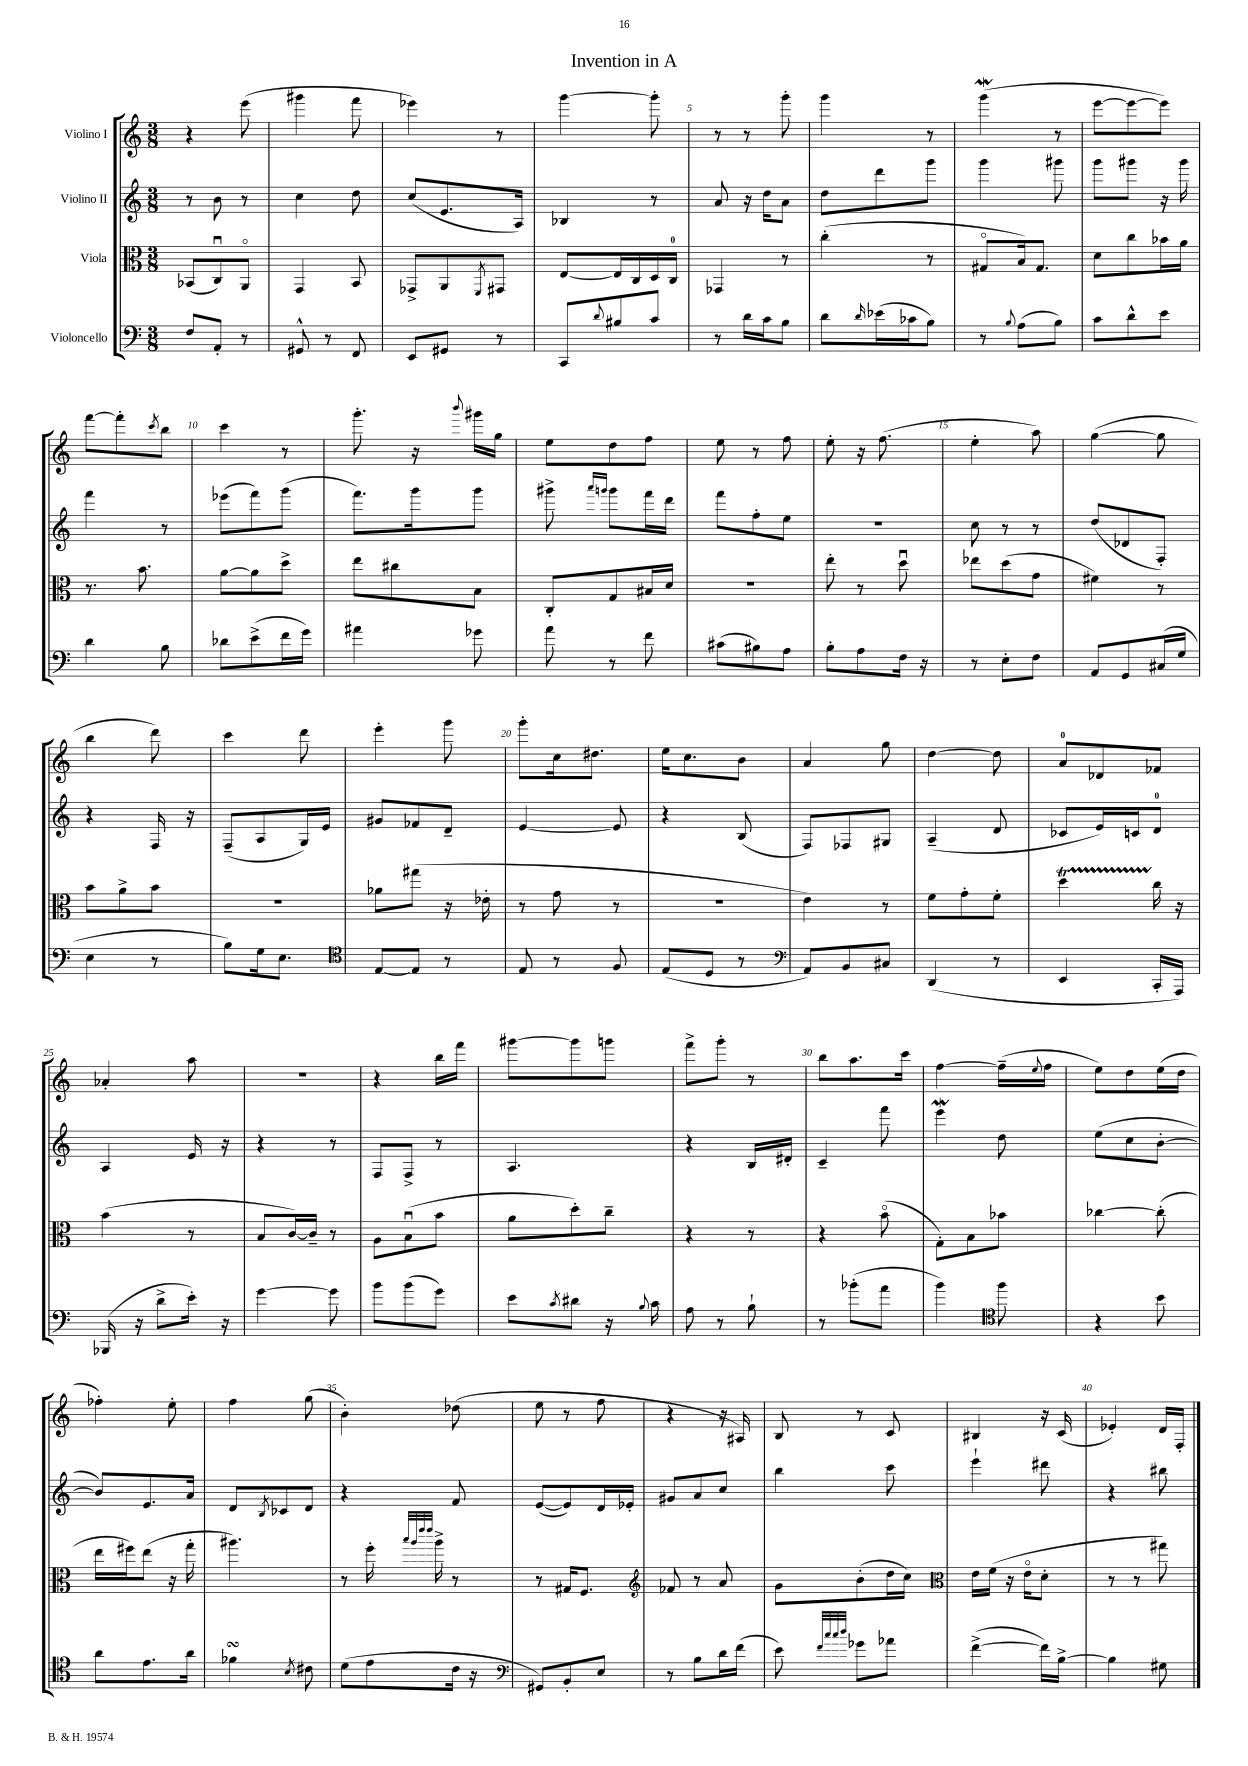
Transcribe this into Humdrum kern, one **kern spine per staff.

**kern	**kern	**kern	**kern
*staff4	*staff3	*staff2	*staff1
*clefF4	*clefC3	*clefG2	*clefG2
*k[]	*k[]	*k[]	*k[]
*M3/8	*M3/8	*M3/8	*M3/8
8F	(8BB-	8r	4r
8AA'	8Cu)	8b	.
8r	8AAo	8r	(8eee
=	=	=	=
8GG#^^	4GG	4cc	4ggg#
8r	.	.	.
8FF	8BB	8dd	8fff
=	=	=	=
8EE	8GG-^	(8cc	4eee-)
8GG#	8AA	8.e	.
.	8qFF	.	.
8r	8GG#	.	8r
.	.	16A)	.
=	=	=	=
8CC	[8E	4B-	[4ggg
8qqd	.	.	.
8B#	16E]	.	.
.	16C	.	.
8c	16D	8r	8ggg']
.	16C	.	.
=	=	=	=
8r	4GG-	8a	8r
16d	.	16r	8r
16c	.	16dd	.
8B	8r	8a	8ggg'
=	=	=	=
8d	(4cc'	8dd	4ggg
16qqd	.	.	.
(16e-	.	8ddd	.
16c-	.	.	.
8B)	8r	8ggg	8r
=	=	=	=
8r	8G#o	4ggg	(4ggg
8qqB	.	.	.
(8A	16B)	.	.
.	8.G#	.	.
8B)	.	8ggg#	8r
=	=	=	=
8c	8d	8ggg	[8eee
8d^^	8cc	8ggg#	8eee_
8e	16b-	16r	8eee])
.	16a	16ggg#	.
=	=	=	=
4d	8.r	4fff	[8fff
.	.	.	8fff']
.	8.b	.	.
.	.	.	8qccc
8B	.	8r	8bb
=	=	=	=
8d-	[8a	(8eee-	4ccc
(8e^	8a]	8fff)	.
16f	8dd^	(8ggg	8r
16g)	.	.	.
=	=	=	=
4a#	8ee	8.fff)	8.ggg'
.	8cc#	.	.
.	.	16ggg	16r
.	.	.	8qqbbb
8g-	8B	8ggg	16ggg#
.	.	.	16gg
=	=	=	=
8a	8C'	8ggg#^	8ee
.	.	16qqaaa	.
.	.	16qqggg	.
8r	8G	8ggg	8dd
8f	16B#	16fff	8ff
.	16d	16ddd	.
=	=	=	=
(8c#	4.r	8fff	8ee
8B#)	.	8ff'	8r
8A	.	8ee	8ff
=	=	=	=
8B'	8ee'	4.r	8ee'
8A	8r	.	16r
.	.	.	(8.ff
16F	8ddu	.	.
16r	.	.	.
=	=	=	=
8r	8ee-	8cc	4ee'
8E'	(8dd	8r	.
8F	8g	8r	8aa)
=	=	=	=
8AA	4f#)	(8dd	([4gg
8GG	.	8d-	.
(16C#	8r	8F')	8gg]
16G	.	.	.
=	=	=	=
4E	8b	4r	4bb
.	8a^	.	.
8r	8b	16F	8ddd)
.	.	16r	.
=	=	=	=
8B)	4.r	(8F~	4ccc
16G	.	8A	.
8.E	.	.	.
.	.	16G)	8ddd
.	.	16e	.
=	=	=	=
*clefC4	*	*	*
[8E	8a-	8g#	4eee'
8E]	(8gg#	8f-	.
8r	16r	8d~	8ggg
.	16e-'	.	.
=	=	=	=
8E	8r	[4e	8ggg'
8r	8g	.	16cc
.	.	.	8.dd#
8F	8r	8e]	.
=	=	=	=
(8E	4.r	4r	16ee
.	.	.	8.cc
8D	.	.	.
8r	.	(8B	8b
=	=	=	=
*clefF4	*	*	*
8AA)	4e)	8F)	4a
8BB	.	8F-	.
8C#	8r	8G#	8gg
=	=	=	=
(4DD	8f	(4A~	[4dd
.	8g'	.	.
8r	8f'	8d	8dd]
=	=	=	=
4EE	4dd	8c-	8a
.	.	16e)	8d-
.	.	16c	.
16CC'	16cc	8d	8f-
16AAA)	16r	.	.
=	=	=	=
(16BBB-	(4b	4A	4a-'
16r	.	.	.
8d^	.	.	.
16e')	8r	16e	8aa
16r	.	16r	.
=	=	=	=
[4g	8B	4r	4.r
.	[16c)	.	.
.	16c~]	.	.
8g]	8r	8r	.
=	=	=	=
8b	8A	8F	4r
(8b	(8Bu	8F^	.
8g)	8b	8r	16bb
.	.	.	16fff
=	=	=	=
8e	8a	4.A	[8ggg#
8qc	.	.	.
8d#	8dd')	.	8ggg#]
16r	8cc~	.	8ggg
8qqB	.	.	.
16c	.	.	.
=	=	=	=
8A	4r	4r	8fff^
8r	.	.	8ggg'
8B`	8r	16B	8r
.	.	16d#'	.
=	=	=	=
8r	4r	4c~	8bb
(8b-'	.	.	8.aa
8a	(8bo	8fff	.
.	.	.	16ccc
=	=	=	=
4b)	8G')	4eee	[4ff
.	8B	.	.
*clefC4	*	*	*
8ff	8b-	8dd	(16ff~]
.	.	.	8qqee
.	.	.	16ff
=	=	=	=
4r	[4cc-	(8ee	8ee)
.	.	8cc	8dd
8b	(8cc-']	[8b'	(16ee
.	.	.	16dd
=	=	=	=
8a	16ee	8b])	4ff-')
.	16ff#)	.	.
8.e	(8ee	8.e	.
.	16r	.	8ee'
16a	16gg'	16a	.
=	=	=	=
4f-	4.aa#)	8d	4ff
.	.	8qB	.
.	.	8c-	.
8qB	.	.	.
8c#	.	8d	(8gg
=	=	=	=
(8d	8r	4r	4b')
8e	16ff'	.	.
.	32qqbb	.	.
.	32qqaa	.	.
.	32qqeee	.	.
.	32qqeee	.	.
.	16aa^	.	.
16c	8r	8f	(8dd-
16r	.	.	.
=	=	=	=
*clefF4	*	*	*
8GG#)	8r	([8e	8ee
8BB'	16G#	8e])	8r
.	8.F	.	.
8E	.	16d	8ff
.	.	16e-'	.
=	=	=	=
*	*clefG2	*	*
8r	8f-	8g#	4r
8B	8r	8a	.
16d	8a	8cc	16r
(16f	.	.	16A#)
=	=	=	=
8e)	8g	4bb	8B
32qqf	.	.	.
32qqcc	.	.	.
32qqcc	.	.	.
32qqdd	.	.	.
8g-	(8b'	.	8r
8a-	16dd	8ccc	8c
.	16cc)	.	.
=	=	=	=
*	*clefC3	*	*
([4f^	16e	4eee`	4B#
.	(16f	.	.
.	16r	.	.
.	16eo	.	.
16f])	8d'	8ddd#	16r
[16B^	.	.	(16c
=	=	=	=
4B]	8r	4r	4e-')
.	8r	.	.
8G#	8gg#)	8bb#	16d
.	.	.	16F'
==	==	==	==
*-	*-	*-	*-
